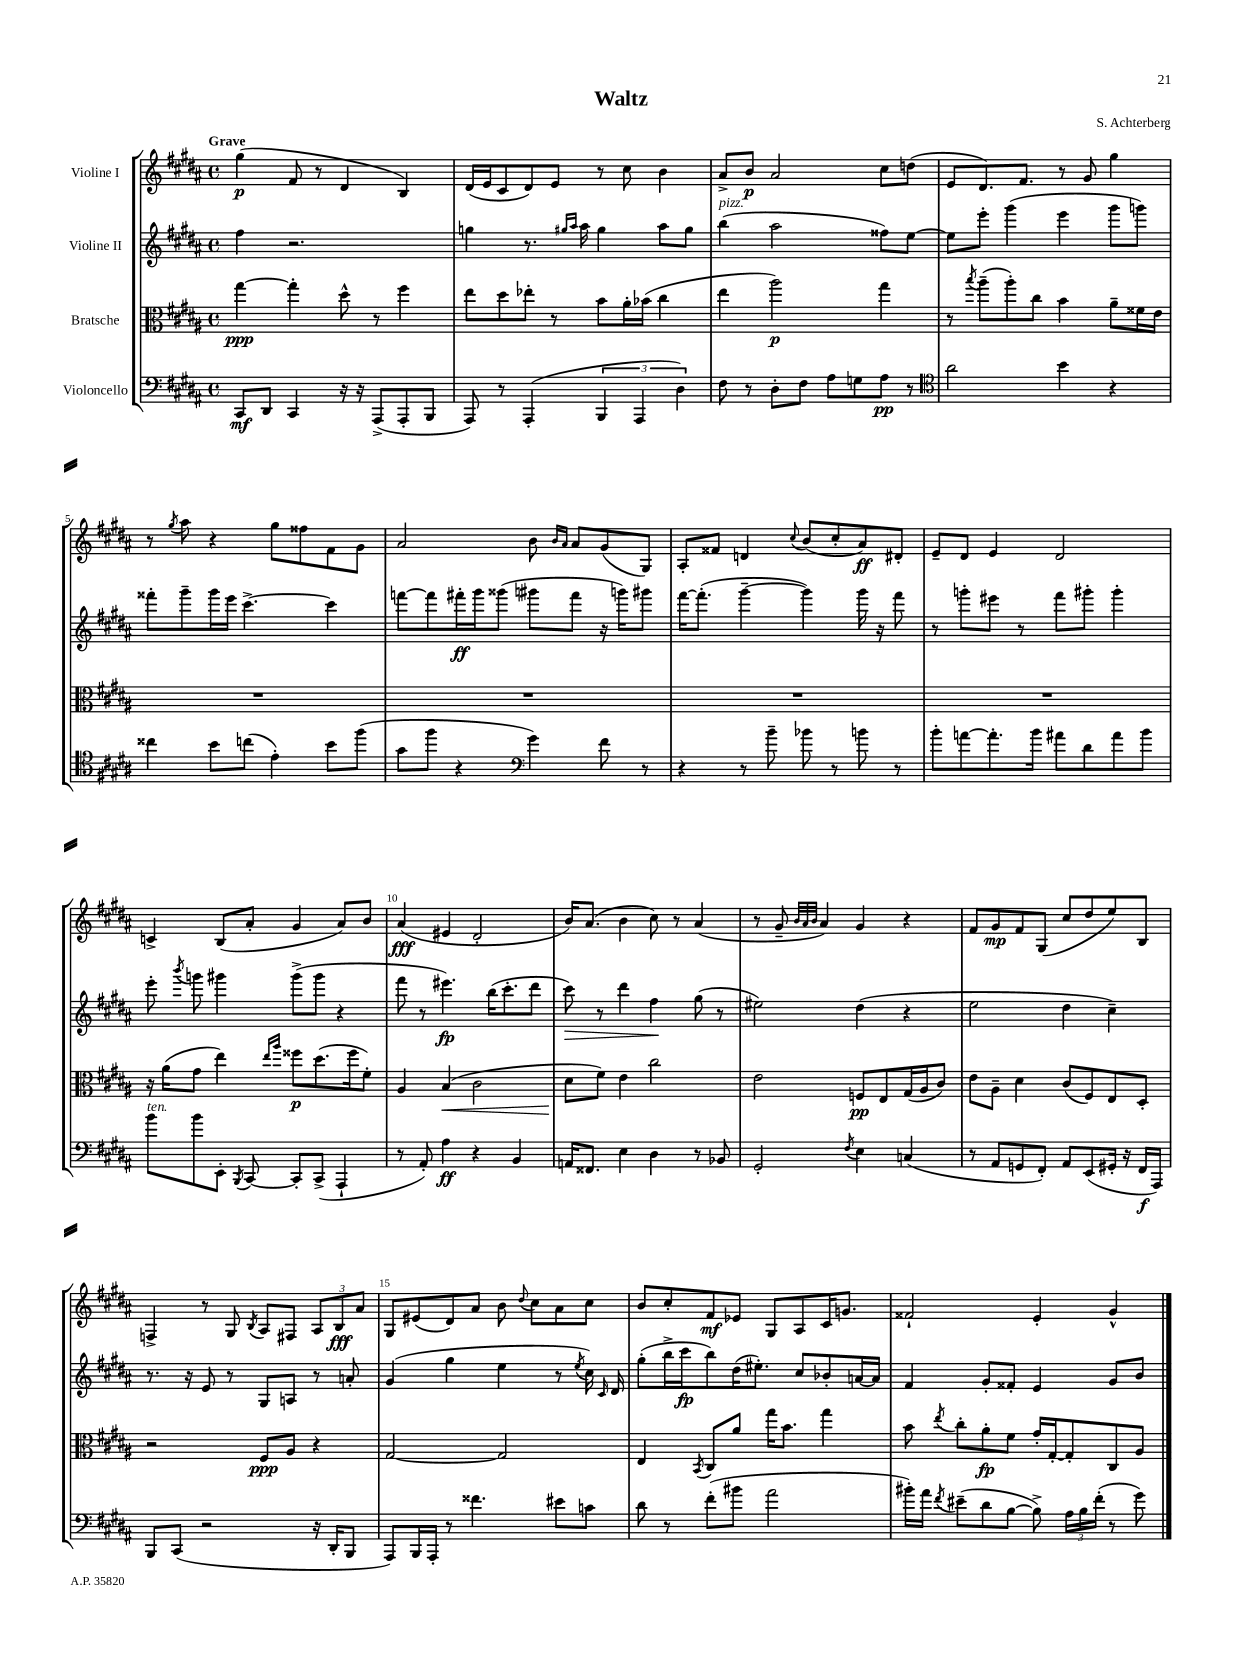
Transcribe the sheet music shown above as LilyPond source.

\header { title = "Waltz" composer = "S. Achterberg" }
<<
\new StaffGroup <<
\new Staff = "s0" \with { instrumentName = "Violine I" } {
    \clef treble \key b \major \defaultTimeSignature \time 4/4 \tempo "Grave"
    \autoBeamOff gis''4\p( fis'8 r8 dis'4 b4) |
    dis'16[( e'16 cis'8 dis'8) e'8] r8 cis''8 b'4 |
    ais'8[-> b'8]\p ais'2 cis''8[ d''8]( |
    e'8[ dis'8.) fis'8.] r8 gis'8 gis''4 |
    r8 \acciaccatura { gis''8 } ais''8 r4 gis''8[ fisis''8 fis'8 gis'8] |
    ais'2 b'8 \grace { b'16[ ais'16] } ais'8[ gis'8( gis8]) |
    ais8[-. fisis'8] d'4 \appoggiatura { cis''8 } b'8[( cis''8-. ais'8\ff) dis'8]-. |
    e'8[-- dis'8] e'4 dis'2 |
    c'4-> b8[( ais'8]-. gis'4 ais'8[) b'8] |
    ais'4\fff( eis'4 dis'2-. |
    b'16[) ais'8.]( b'4 cis''8) r8 ais'4( |
    r8 gis'8-- \grace { b'32[ ais'32 b'32] } ais'4) gis'4 r4 |
    fis'8[ gis'8\mp fis'8 gis8]( cis''8[ dis''8 e''8) b8] |
    f4-> r8 gis8 \acciaccatura { b8 } ais8[ fis8] \tuplet 3/2 { ais8[ b8\fff ais'8] } |
    gis8[ eis'8( dis'8) ais'8] b'8 \appoggiatura { dis''8 } cis''8[ ais'8 cis''8] |
    b'8[ cis''8-. fis'8\mf ees'8] gis8[ ais8 cis'16 g'8.] |
    fisis'2-! e'4-. gis'4-^ \bar "|." |
}
\new Staff = "s1" \with { instrumentName = "Violine II" } {
    \clef treble \key b \major \defaultTimeSignature \time 4/4
    \autoBeamOff fis''4 r2. |
    g''4 r8. \grace { gis''16[ ais''16] } ais''16 gis''4 ais''8[ gis''8] |
    b''4^\markup { \italic "pizz." }( ais''2 fisis''8[) e''8]~ |
    e''8[ e'''8]-. gis'''4( e'''4 gis'''8[ g'''8]) |
    fisis'''8[-. gis'''8-- gis'''16 e'''16] cis'''4.~-> cis'''4 |
    f'''8[~ f'''8 fis'''16-.\ff gis'''16 gisis'''8]( gis'''8[ fis'''8] r16 g'''16[) gis'''8] |
    fis'''16[~ fis'''8.]-.( gis'''4~-- gis'''4) gis'''16 r16 fis'''8 |
    r8 g'''8[-. eis'''8] r8 fis'''8[ gis'''8]-. gis'''4-. |
    e'''8-. \acciaccatura { b'''8 } g'''8 gis'''4 gis'''8[->( gis'''8] r4 |
    fis'''8 r8 eis'''4.\fp) b''16[( cis'''8.-. dis'''8] |
    cis'''8\>) r8 dis'''4 fis''4\! gis''8( r8 |
    eis''2) dis''4( r4 |
    e''2 dis''4 cis''4--) |
    r8. r16 e'8 r8 gis8[ a8] r8 a'8-. |
    gis'4( gis''4 e''4 r8 \acciaccatura { e''8 } cis''16) \grace { cis'16 } dis'16 |
    gis''8[-.( b''16-> cis'''16\fp b''8) dis''16( eis''8.]-.) cis''8[ bes'8-. a'16~ a'16] |
    fis'4 gis'8[-. fisis'8]-. e'4 gis'8[ b'8] \bar "|." |
}
\new Staff = "s2" \with { instrumentName = "Bratsche" } {
    \clef alto \key b \major \defaultTimeSignature \time 4/4
    \autoBeamOff gis''4~\ppp gis''4-. dis''8-^ r8 fis''4 |
    e''8[ dis''8 ees''8]-. r8 b'8[ ais'16-. bes'16]( cis''4 |
    e''4 ais''2\p) gis''4 |
    r8 \acciaccatura { b''8 } ais''8[--( ais''8-.) cis''8] b'4 ais'8[-- fisis'16 e'16] |
    R1 |
    R1 |
    R1 |
    R1 |
    r16 ais'16[( gis'8] e''4) \grace { e''16[ ais''16] } fisis''8[\p dis''8.( fisis''16 fis'8]-.) |
    ais4 b4\<( cis'2 |
    dis'8[\! fis'8]) e'4 cis''2 |
    e'2 f8[\pp e8 gis16( ais16 cis'8]) |
    e'8[ ais8]-- dis'4 cis'8[( fis8) e8 dis8]-. |
    r2 fis8[\ppp ais8] r4 |
    gis2~ gis2 |
    e4 \acciaccatura { b,8 } cis8[ ais'8] gis''16[ b'8.] gis''4 |
    b'8 \acciaccatura { e''8 } cis''8[-. ais'8-.\fp fis'8] gis'16[-. gis16~-. gis8-. cis8 ais8] \bar "|." |
}
\new Staff = "s3" \with { instrumentName = "Violoncello" } {
    \clef bass \key b \major \defaultTimeSignature \time 4/4
    \autoBeamOff cis,8[\mf dis,8] cis,4 r16 r16 ais,,8[->( ais,,8-. b,,8] |
    ais,,8) r8 ais,,4-.( \tuplet 3/2 { b,,4 ais,,4 dis4) } |
    fis8 r8 dis8[-. fis8] ais8[ g8 ais8]\pp r8 |
    \clef tenor ais'2 b'4 r4 |
    cisis''4 b'8[ c''8]( e'4-.) b'8[ fis''8]( |
    gis'8[ fis''8] r4 \clef bass gis'4) fis'8 r8 |
    r4 r8 b'8-- bes'8 r8 b'8 r8 |
    b'8[-. a'8~ a'8.-. b'16] ais'8[ dis'8 ais'8 b'8] |
    b'8[^\markup { \italic "ten." } b'8 e,8]-. \acciaccatura { b,,8 } cis,8~ cis,8[-. cis,8]->( ais,,4-! |
    r8 ais,8-.) ais4\ff r4 b,4 |
    a,16[ fisis,8.] e4 dis4 r8 bes,8 |
    gis,2-. \acciaccatura { fis8 } e4 c4( |
    r8 ais,8[ g,8 fis,8]-.) ais,8[ e,8( gis,16]-. r16 fis,16[\f ais,,16]) |
    b,,8[ cis,8]( r2 r16 dis,16[-. b,,8] |
    ais,,8[) b,,16 ais,,16]-. r8 fisis'4. eis'8[ c'8] |
    dis'8 r8 fis'8[-.( bis'8] ais'2 |
    bis'16[-.) ais'16] \acciaccatura { fis'8 } eis'8[--( dis'8 b8]~ b8->) \tuplet 3/2 { ais16[ b16 fis'16]-.( } r8 gis'8) \bar "|." |
}
>>
>>
\layout { \context { \Score \override BarNumber.break-visibility = ##(#f #t #t) barNumberVisibility = #(every-nth-bar-number-visible 5) } }
